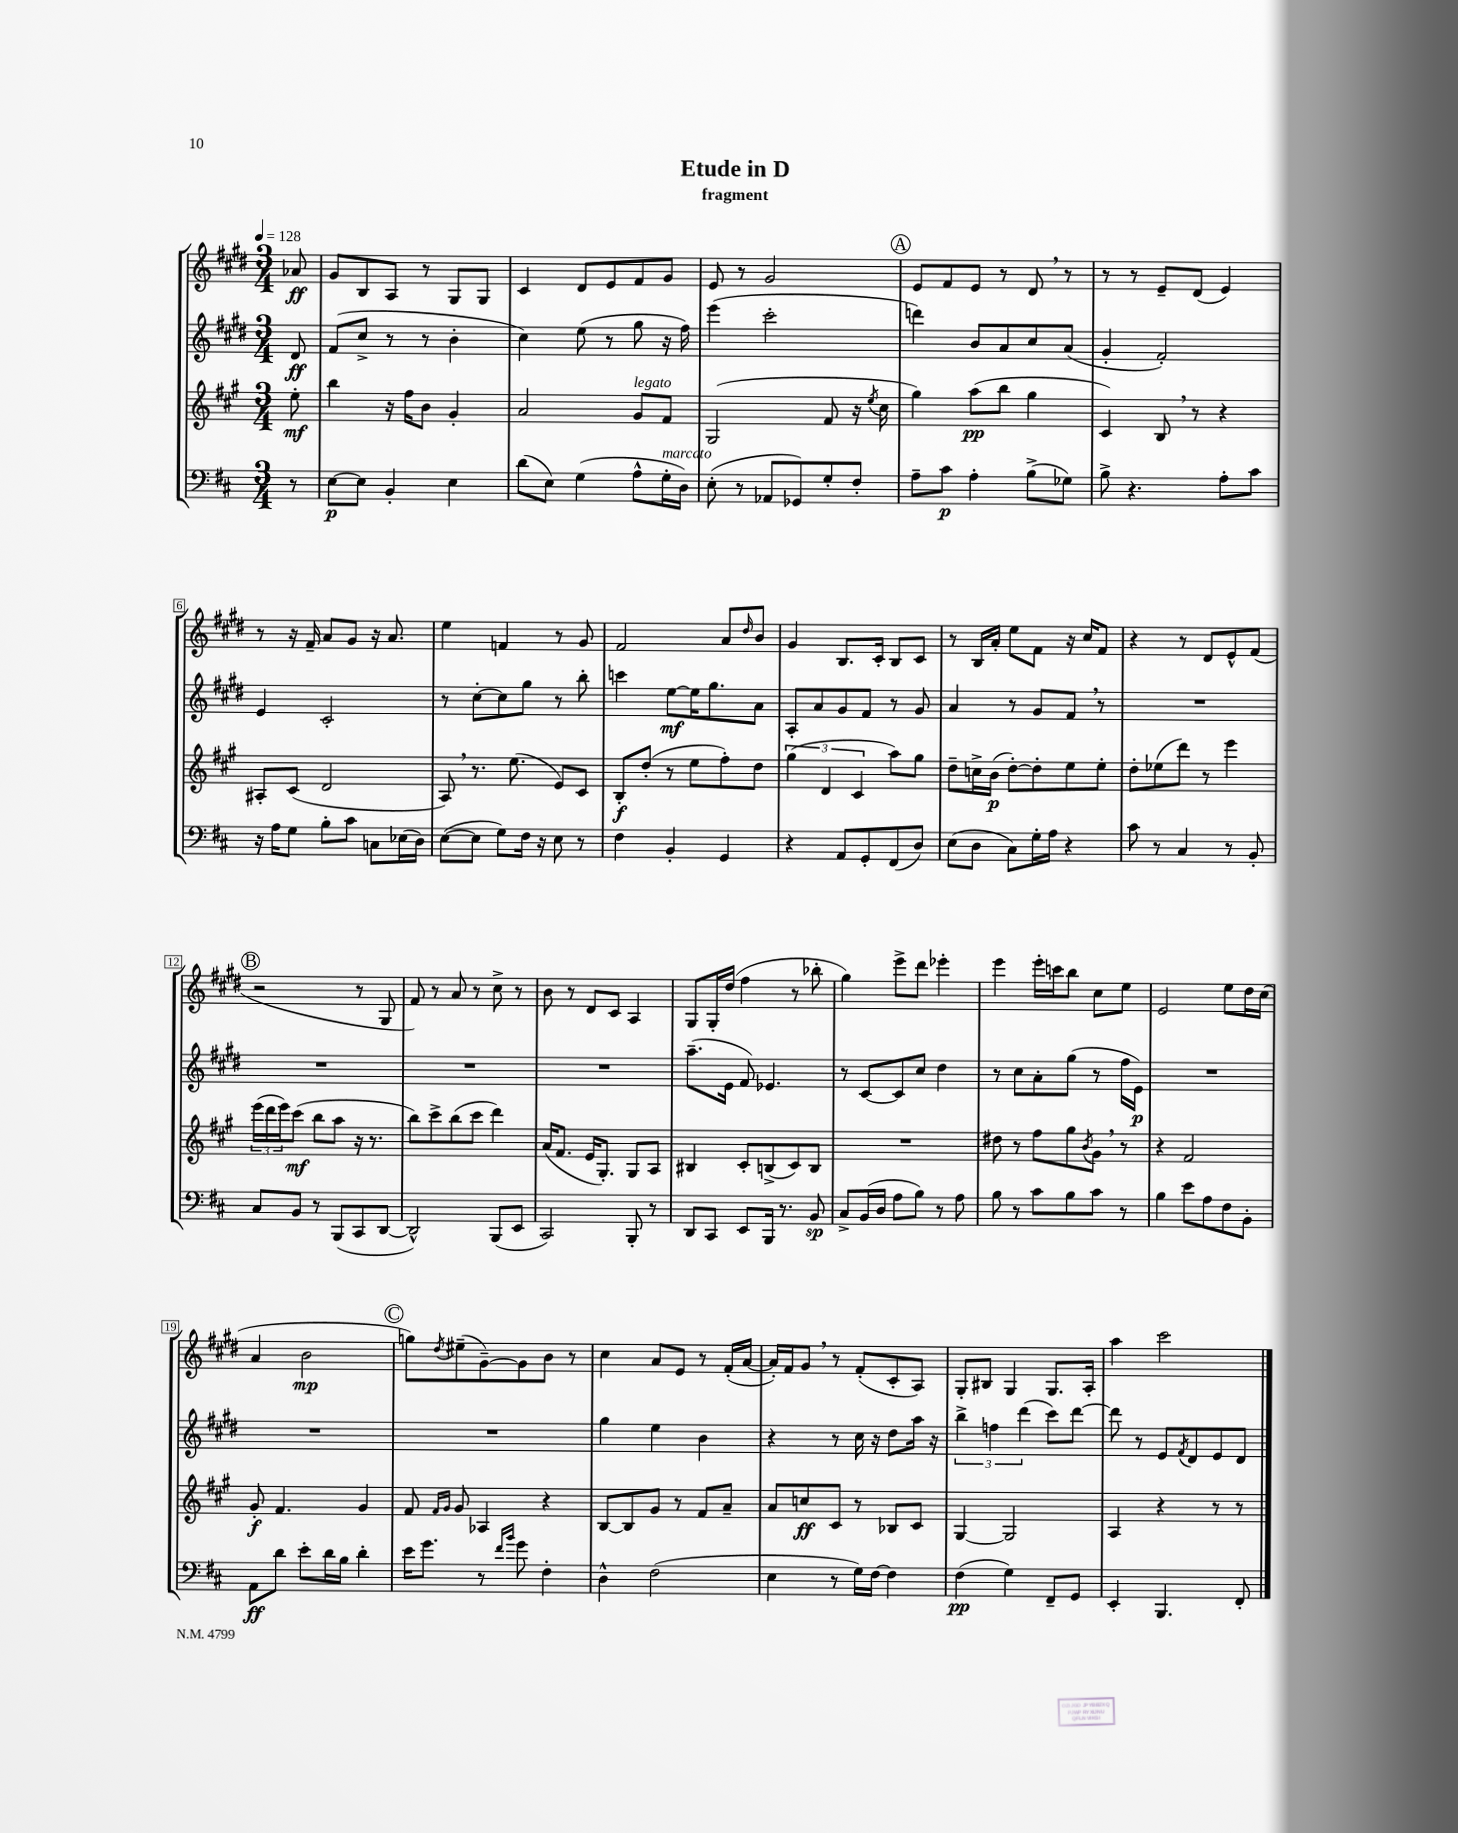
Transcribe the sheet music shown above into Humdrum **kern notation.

**kern	**kern	**kern	**kern
*staff4	*staff3	*staff2	*staff1
*clefF4	*clefG2	*clefG2	*clefG2
*k[f#c#]	*k[f#c#g#]	*k[f#c#g#d#]	*k[f#c#g#d#]
*M3/4	*M3/4	*M3/4	*M3/4
*MM128	*MM128	*MM128	*MM128
8r	8ee'	8d#	8a-
=	=	=	=
[8E	4bb	(8f#	8g#
8E]	.	8cc#^	8B
4BB'	16r	8r	8A
.	16ff#	.	.
.	8b	8r	8r
4E	4g#'	4b'	8G#
.	.	.	8G#
=	=	=	=
(8d	2a	4cc#)	4c#
8E)	.	.	.
(4G	.	(8ee	8d#
.	.	8r	8e
8A^^	8g#	8gg#	8f#
16G'	8f#	16r	8g#
16D)	.	16ff#)	.
=	=	=	=
(8E'	(2G#	(4eee	8e
8r	.	.	8r
8AA-	.	2ccc#'	2g#
8GG-)	.	.	.
8G'	8f#	.	.
8F#'	16r	.	.
.	8qee	.	.
.	16cc#	.	.
=	=	=	=
8A~	4gg#)	4ddd)	8e
8c#	.	.	8f#
4A'	(8aa	8b	8e
.	8bb	8a	8r
(8B^	4gg#	8cc#	8d#
8G-)	.	(8a	8r
=	=	=	=
8B^	4c#)	4g#'	8r
4.r	.	.	8r
.	8B	2f#')	8e~
.	8r	.	(8d#
8A'	4r	.	4e)
8c#	.	.	.
=	=	=	=
16r	8A#'	4e	8r
16A	.	.	.
8G	(8c#	.	16r
.	.	.	16f#~
8B'	2d	2c#'	8a
8c#	.	.	8g#
8C	.	.	16r
.	.	.	8.a
(16E-	.	.	.
16D)	.	.	.
=	=	=	=
([8E	8A)	8r	4ee
8E]	8.r	[8cc#'	.
8G)	.	8cc#]	4f
.	(8.ee	.	.
16F#	.	8gg#	.
16r	.	.	.
8E	8e)	8r	8r
8r	8c#	8bb'	8g#
=	=	=	=
4F#	8B'	4ccc	2f#
.	(8dd'	.	.
4BB'	8r	[8ee	.
.	8ee	16ee]	.
.	.	8.gg#	.
4GG	8ff#')	.	8a
.	.	.	16qqdd#
.	8dd	8a	8b
=	=	=	=
4r	(6gg#	8A'	4g#
.	.	8a	.
.	6d	.	.
8AA	.	8g#	8.B
.	6c#	.	.
8GG'	.	8f#	.
.	.	.	16c#'
(8FF#	8aa)	8r	8B
8D)	8gg#	8g#	8c#
=	=	=	=
(8E	8dd~	4a	8r
8D	16cc^	.	16B
.	(16b	.	16a'
8C#)	[8dd')	8r	8ee
16G'	8dd']	8g#	8f#
16A	.	.	.
4r	8ee	8f#	16r
.	.	.	16cc#
.	8ee'	8r	8f#
=	=	=	=
8c#	8dd'	2.r	4r
8r	(8ee-	.	.
4C#	8ddd)	.	8r
.	8r	.	8d#
8r	4eee	.	8e^^
8BB'	.	.	(8f#
=	=	=	=
8C#	(24eee	2.r	2r
.	24ddd	.	.
.	24eee)	.	.
8BB	(8ccc#	.	.
8r	8bb	.	.
(8BBB	8aa	.	.
8CC#	16r	.	8r
.	8.r	.	.
[8DD	.	.	8G#
=	=	=	=
2DD^^])	8bb)	2.r	8f#)
.	8ccc#^	.	8r
.	(8bb	.	8a
.	8ccc#	.	8r
(8BBB	4ddd)	.	8cc#^
8EE	.	.	8r
=	=	=	=
2CC#)	(16a	2.r	8b
.	8.f#	.	.
.	.	.	8r
.	16e	.	8d#
.	8.G#')	.	.
.	.	.	8c#
8BBB'	8G#	.	4A
8r	8A	.	.
=	=	=	=
8DD	4B#	(8.aa~	8G#
8CC#	.	.	16G#'
.	.	16e	(16dd#
8EE	8c#'	8f#)	4ff#
16BBB	(8B^	4.e-	.
8.r	.	.	.
.	8c#)	.	8r
8BB	8B	.	8bb-'
=	=	=	=
8C#^	2.r	8r	4gg#)
(16BB	.	[8c#	.
16D	.	.	.
8A	.	8c#]	8eee^
8B)	.	8cc#	8ddd#
8r	.	4dd#	4eee-'
8A	.	.	.
=	=	=	=
8B	8dd#	8r	4eee
8r	8r	8cc#	.
8c#	8ff#	8a'	16eee'
.	.	.	16ccc
8B	8gg#	(8gg#	8bb
.	8qb	.	.
8c#	8g#	8r	8cc#
8r	8r	16ff#	8ee
.	.	16e)	.
=	=	=	=
4B	4r	2.r	2e
8e	2f#	.	.
8A	.	.	.
8F#	.	.	8ee
8BB'	.	.	16dd#
.	.	.	(16cc#
=	=	=	=
8AA	8g#'	2.r	4a
8d	4.f#	.	.
8e'	.	.	2b
16d	.	.	.
16B	.	.	.
4d'	4g#	.	.
=	=	=	=
16e	8f#	2.r	8gg)
8.g	.	.	.
.	16qqf#	.	.
.	16qqg#	.	8qdd#
.	8g#	.	(8ee#~
8r	4A-	.	[8g#~)
16qqf#	.	.	.
16qqb	.	.	.
8g	.	.	8g#]
4F#'	4r	.	8b
.	.	.	8r
=	=	=	=
4D^^	[8B	4gg#	4cc#
.	8B]	.	.
(2F#	8g#	4ee	8a
.	8r	.	8e
.	8f#	4b	8r
.	8a~	.	(16f#'
.	.	.	[16a
=	=	=	=
4E	8a	4r	16a'])
.	.	.	16f#
.	8cc	.	8g#
8r	8c#	8r	8r
16G)	8r	16cc#	(8f#'
[16F#	.	16r	.
4F#]	8B-	8dd#	8c#'
.	8c#	16aa	8A)
.	.	16r	.
=	=	=	=
(4F#	[4G#	6bb^	8G#'
.	.	.	8B#
.	.	6ff	.
4G)	2G#]	.	4G#
.	.	(6ddd#	.
8FF#~	.	8ccc#)	8.G#
8GG	.	[8ddd#	.
.	.	.	16A'
=	=	=	=
4EE'	4A	8ddd#]	4aa
.	.	8r	.
4.BBB	4r	8e	2ccc#
.	.	8qf#	.
.	.	8d#	.
.	8r	8e	.
8FF#'	8r	8d#	.
==	==	==	==
*-	*-	*-	*-
